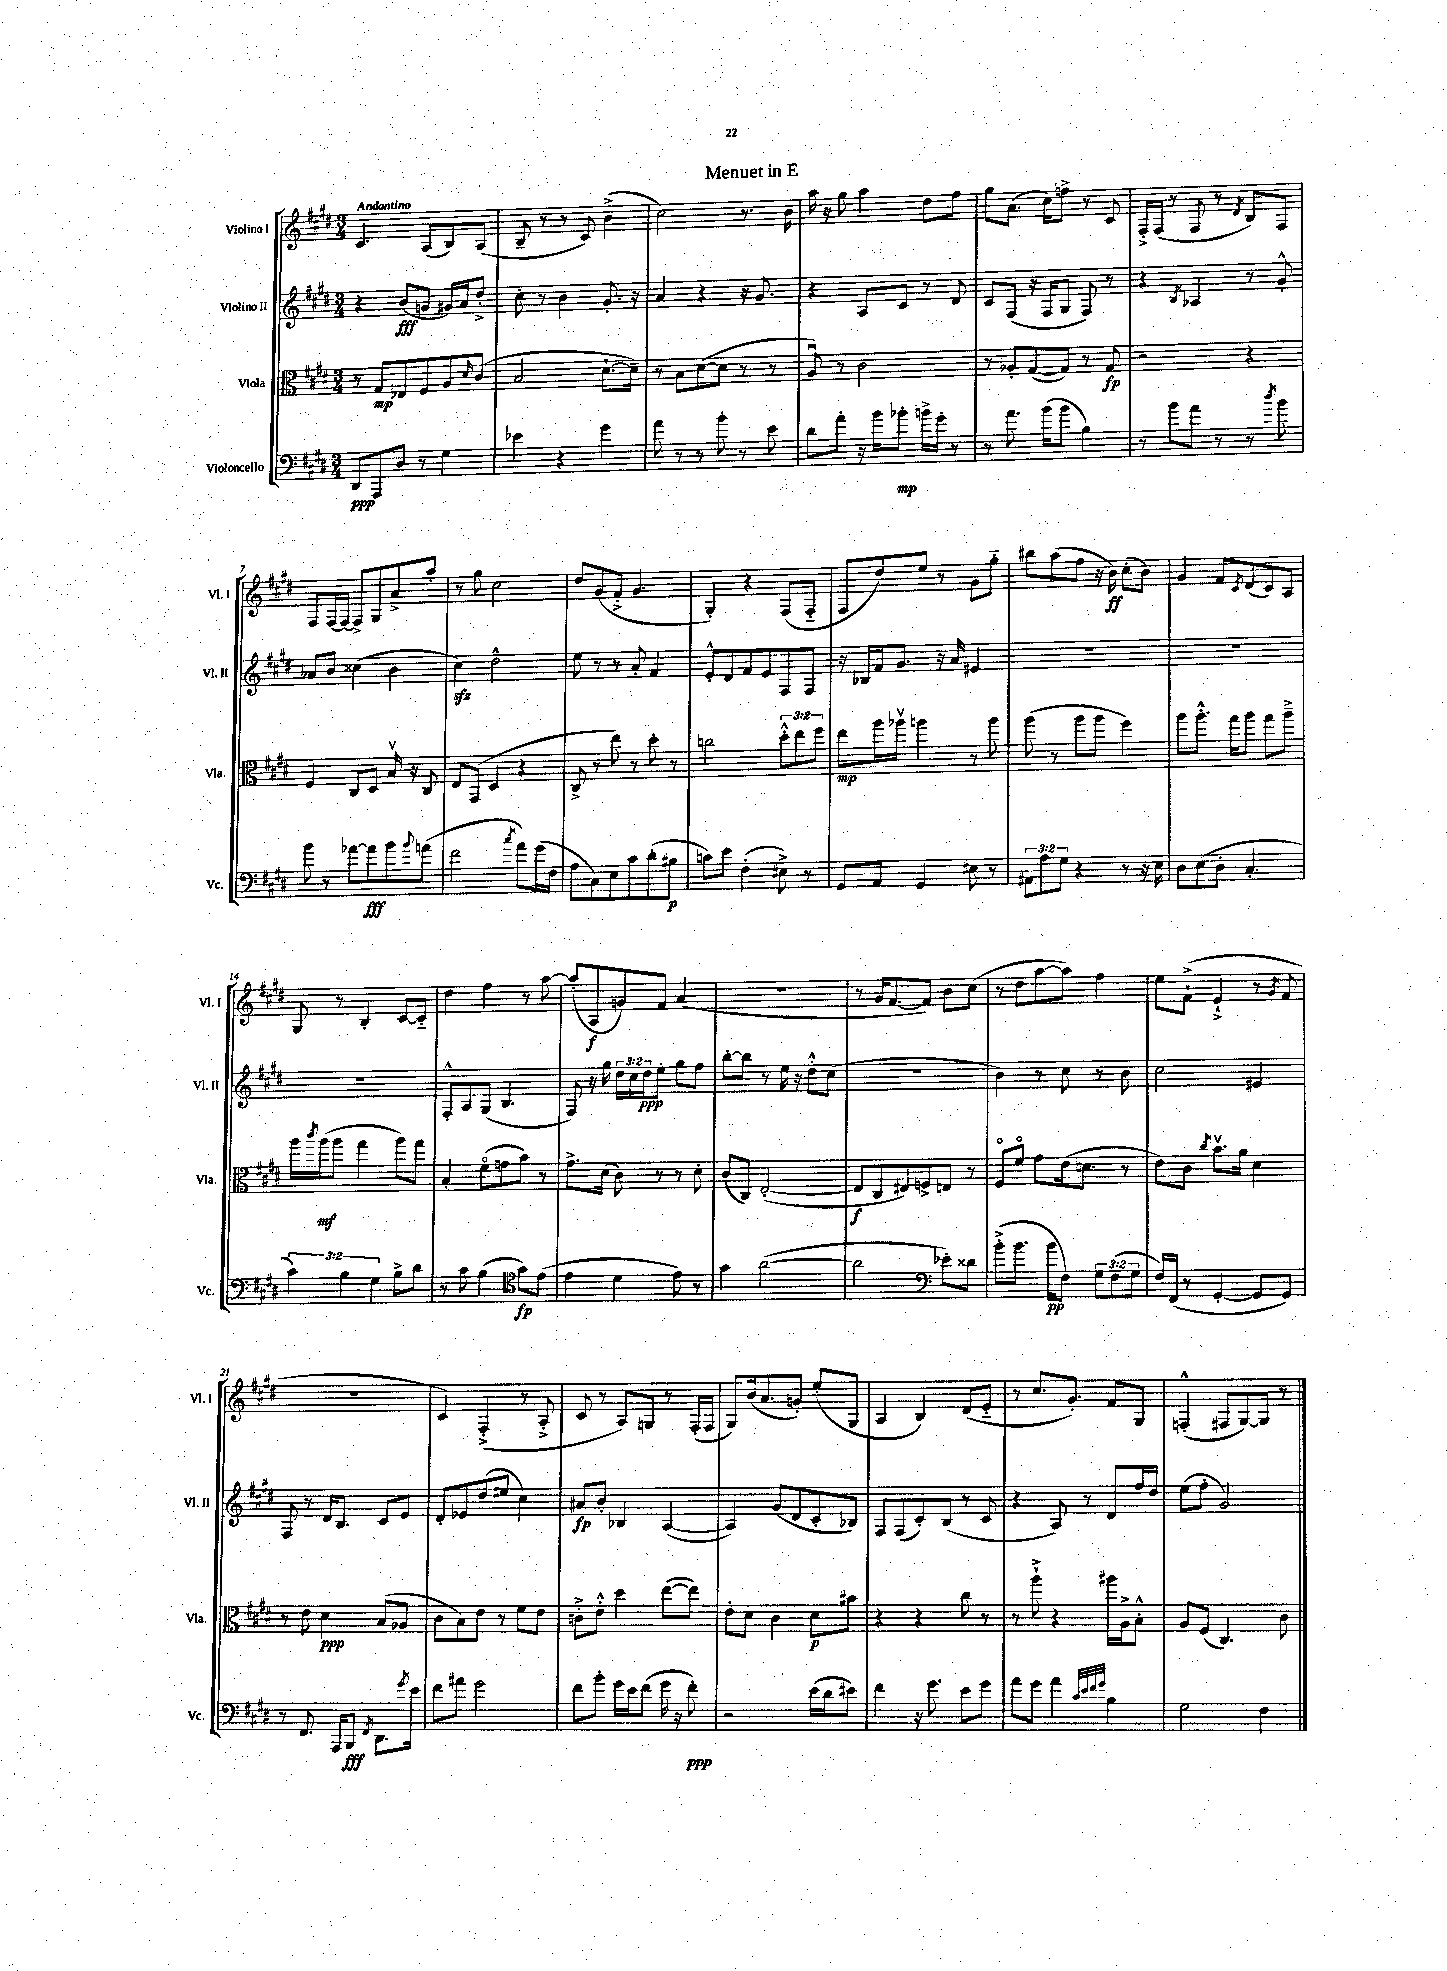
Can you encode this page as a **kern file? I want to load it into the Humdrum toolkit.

**kern	**dynam	**kern	**dynam	**kern	**dynam	**kern	**dynam
*part4	*part4	*part3	*part3	*part2	*part2	*part1	*part1
*staff4	*staff4	*staff3	*staff3	*staff2	*staff2	*staff1	*staff1
*I"Violoncello	*	*I"Viola	*	*I"Violino II	*	*I"Violino I	*
*I'Vc.	*	*I'Vla.	*	*I'Vl. II	*	*I'Vl. I	*
*clefF4	*	*clefC3	*	*clefG2	*	*clefG2	*
*k[f#c#g#d#]	*	*k[f#c#g#d#]	*	*k[f#c#g#d#]	*	*k[f#c#g#d#]	*
*M3/4	*	*M3/4	*	*M3/4	*	*M3/4	*
=1	=1	=1	=1	=1	=1	=1	=1
!	!	!	!	!	!	!LO:TX:a:B:t=Andantino	!
8DD#/L	ppp	8r	.	4r	.	4.c#/	.
8AAA/	.	8G#/L	mp	.	.	.	.
8D#/J	.	8E-X/	.	(8b/L	fff	.	.
8r	.	8F#/	.	8gn/J	.	(8A/L	.
4G#\	.	8A/	.	16g#X/LL)	.	8B/)	.
.	.	.	.	16a/J	.	.	.
.	.	16qqd#/	.	.	.	.	.
.	.	(8c#/J	.	8dd#'^/J	.	(8A/J	.
=2	=2	=2	=2	=2	=2	=2	=2
4e-X\	.	2B/	.	8cc#'\	.	8B~/	.
.	.	.	.	8r	.	8r	.
4r	.	.	.	4b\	.	8r	.
.	.	.	.	.	.	8c#/)	.
4g#\	.	[8.d#`\L	.	8.g#'/	.	(4b^\	.
.	.	16d#~\Jk])	.	16r	.	.	.
=3	=3	=3	=3	=3	=3	=3	=3
8a\	.	8r	.	4a/	.	2cc#\)	.
8r	.	8B\L	.	.	.	.	.
8r	.	([8d#\	.	4r	.	.	.
8b'\	.	8d#\J]	.	.	.	.	.
8r	.	8r	.	16r	.	8.r	.
.	.	.	.	8.g#/	.	.	.
8e\	.	8r	.	.	.	.	.
.	.	.	.	.	.	16b\	.
=4	=4	=4	=4	=4	=4	=4	=4
8d#\L	.	8Au/)	.	4r	.	16aa\	.
.	.	.	.	.	.	16r	.
8a'\J	.	8r	.	.	.	8gg#\	.
16r	.	2c#\	.	8A/L	.	4aa\	.
16b\KL	.	.	.	.	.	.	.
8b-X'\J	mp	.	.	8c#/J	.	.	.
16bn^\LL	.	.	.	8r	.	8dd#\L	.
16g#'\JJ	.	.	.	.	.	.	.
8r	.	.	.	8d#/	.	8ff#\J	.
=5	=5	=5	=5	=5	=5	=5	=5
8r	.	8r	.	8c#/L	.	8gg#\L	.
8.a\	.	8A-X'/L	.	(8F#/J	.	(8.a\J	.
.	.	([8G#/	.	16r	.	.	.
(16b\KL	.	.	.	16F#/KL	.	16cc#\KL)	.
8b\J	.	8G#/J])	.	8G#/J	.	8ffn^\J	.
4B\)	.	8r	.	8F#/)	.	8r	.
.	.	8G#/	fp	8r	.	8c#/	.
=6	=6	=6	=6	=6	=6	=6	=6
8r	.	2r	.	4r	.	16F#'^/LL	.
.	.	.	.	.	.	(16F#/JJ	.
8b\L	.	.	.	.	.	8r	.
.	.	.	.	8qB/	.	.	.
8a\J	.	.	.	4A-X/	.	8F#/	.
8r	.	.	.	.	.	8r	.
.	.	.	.	.	.	8qd#/	.
8r	.	4r	.	8r	.	8B/L)	.
8qdd#/	.	.	.	.	.	.	.
8b\	.	.	.	8g#'^^/	.	8F#/J	.
!!LO:LB:g=z
=7	=7	=7	=7	=7	=7	=7	=7
8b\	.	4F#/	.	8a-X/L	.	8F#/L	.
8r	.	.	.	8b/J	.	[16F#/L	.
.	.	.	.	.	.	16F#/JJ_	.
[8a-X\L	.	8C#/L	.	(4cc##X\	.	8F#^/L]	.
8a-\]	fff	8D#/J	.	.	.	8G#/	.
8b\	.	16Bv/	.	4b\	.	8a^/	.
.	.	16r	.	.	.	.	.
8qqb/	.	.	.	.	.	.	.
(8an\J	.	8C#/	.	.	.	8aa'/J	.
=8	=8	=8	=8	=8	=8	=8	=8
2f#\	.	8E/L	.	4cc#zz\)	.	8r	.
.	.	(8GG#/J	.	.	.	8gg#\	.
.	.	4D#/	.	2dd#^^\	.	2cc#\	.
8qcc#/	.	.	.	.	.	.	.
8a\L)	.	4r	.	.	.	.	.
(16g#\L	.	.	.	.	.	.	.
16F#\JJ	.	.	.	.	.	.	.
=9	=9	=9	=9	=9	=9	=9	=9
8A\L	.	8C#^/	.	8ee\	.	8dd#/L	.
8C#\)	.	8r	.	8r	.	(8g#/	.
8E\	.	8ee\)	.	8r	.	8f#'^/J	.
8c#\	.	8r	.	8a'/	.	4.g#/	.
(8d#'\	.	8dd#'\	.	4f#/	.	.	.
8B#X\J	p	8r	.	.	.	.	.
=10	=10	=10	=10	=10	=10	=10	=10
8cn\L)	.	2ccn\	.	8e'^^/L	.	4G#'/)	.
8e\J	.	.	.	8d#/	.	.	.
(4F#'\	.	.	.	8f#/	.	4r	.
.	.	.	.	8e/	.	.	.
8E#X^\)	.	12dd#'^^\L	.	8F#/	.	(8F#/L	.
.	.	12ee\	.	.	.	.	.
8r	.	.	.	8F#/J	.	8F#/J	.
.	.	12ff#\J	.	.	.	.	.
=11	=11	=11	=11	=11	=11	=11	=11
8GG#/L	.	8ee\L	mp	16r	.	8F#/L	.
.	.	.	.	16B-X/LL	.	.	.
8AA/J	.	16aa\L	.	16f#/J	.	8dd#/)	.
.	.	16aa-Xv\JJ	.	8.g#/J	.	.	.
4GG#/	.	4aan\	.	.	.	8ee/J	.
.	.	.	.	16r	.	8r	.
.	.	.	.	16a/	.	.	.
8E#X\	.	8r	.	4e#X/	.	8g#\L	.
8r	.	8aa\	.	.	.	8gg#\J	.
=12	=12	=12	=12	=12	=12	=12	=12
12AA#X\L	.	(8aa\	.	2.r	.	8bb#X\L	.
12A\	.	.	.	.	.	.	.
.	.	8r	.	.	.	(8aa\	.
12G#\J	.	.	.	.	.	.	.
4r	.	8aa\L	.	.	.	8ff#\J	.
.	.	8aa\J	.	.	.	16r	.
.	.	.	.	.	.	16b\)	ff
8r	.	4ff#\)	.	.	.	(8cc#'\L	.
16r	.	.	.	.	.	8b\J)	.
16E\	.	.	.	.	.	.	.
=13	=13	=13	=13	=13	=13	=13	=13
8D#\L	.	8aa\L	.	2.r	.	4g#/	.
(8E\	.	8.aa'^^\J	.	.	.	.	.
8D#'\J	.	.	.	.	.	8f#/L	.
.	.	16gg#\KL	.	.	.	.	.
.	.	.	.	.	.	8qc#/	.
4.C#'/	.	8aa\J	.	.	.	(8d#/	.
.	.	8gg#\L	.	.	.	8c#/)	.
.	.	8aa~^\J	.	.	.	8A/J	.
!!LO:LB:g=z
=14	=14	=14	=14	=14	=14	=14	=14
6c#\)	.	16aa\LL	.	2.r	.	8G#/	.
.	.	8qccc#/	.	.	.	.	.
.	.	(16aa\J	mf	.	.	.	.
.	.	8aa\J	.	.	.	8r	.
6B\	.	.	.	.	.	.	.
.	.	4gg#\	.	.	.	4B'/	.
6G#\	.	.	.	.	.	.	.
8B^\L	.	8aa\L)	.	.	.	[8c#/L	.
8d#\J	.	8gg#\J	.	.	.	8c#/J]	.
=15	=15	=15	=15	=15	=15	=15	=15
8r	.	4B'/	.	8F#'^^/L	.	4dd#\	.
8c#\	.	.	.	8A/	.	.	.
(4B\	.	(8f#\L	.	(8G#/J	.	4ff#\	.
.	.	8gn\	.	4.B/	.	.	.
*clefC4	*	*	*	*	*	*	*
8g#\L)	fp	8b\J)	.	.	.	8r	.
(8e\J	.	8r	.	.	.	[8aa\	.
=16	=16	=16	=16	=16	=16	=16	=16
4e\	.	8.g#^\L	.	8F#/)	.	(8aa'/L]	.
.	.	.	.	16r	.	8A/	f
.	.	(16d#\Jk	.	16gg#\	.	.	.
4d#\	.	8c#\)	.	24dd#\LL	.	8gn/)	.
.	.	.	.	24cc#\	.	.	.
.	.	.	.	24dd#\J	ppp	.	.
.	.	8r	.	8ee'\J	.	8f#/J	.
8e\)	.	8r	.	8gg#\L	.	(4a/	.
8r	.	8d#'\	.	8ff#\J	.	.	.
=17	=17	=17	=17	=17	=17	=17	=17
4g#\	.	(8c#/L	.	[8bb'\L	.	2.r	.
.	.	8C#/J)	.	8bb\J]	.	.	.
([2a\	.	([2E'/	.	8r	.	.	.
.	.	.	.	16ee\	.	.	.
.	.	.	.	16r	.	.	.
.	.	.	.	8dd#'^^\L	.	.	.
.	.	.	.	(8cc#\J	.	.	.
=18	=18	=18	=18	=18	=18	=18	=18
2a\]	.	8E/L]	f	2.r	.	8r	.
.	.	8C#/	.	.	.	16g#/KL	.
.	.	.	.	.	.	[8.f#/	.
.	.	8E#X/)	.	.	.	.	.
.	.	8Fn^/	.	.	.	8f#/J])	.
*clefF4	*	*	*	*	*	*	*
8e-X'\L)	.	8En/J	.	.	.	8b\L	.
8d##X\J	.	8r	.	.	.	(8cc#\J	.
=19	=19	=19	=19	=19	=19	=19	=19
(8b'^\L	.	8F#/L	.	4b\)	.	8r	.
8.b\J	.	8f#/J	.	.	.	8dd#\L	.
.	.	8g#\L	.	8r	.	[8aa\	.
16b\KL	pp	.	.	.	.	.	.
8F#\J)	.	(16e\k	.	8cc#\	.	8aa\J])	.
.	.	8.dn\J	.	.	.	.	.
12G#\L	.	.	.	8r	.	4ff#\	.
(12F#\	.	.	.	.	.	.	.
.	.	8r	.	8b\	.	.	.
12G#\J	.	.	.	.	.	.	.
=20	=20	=20	=20	=20	=20	=20	=20
16F#/LL)	.	8e\L)	.	2cc#\	.	8ee\L	.
(16FF#/JJ	.	.	.	.	.	.	.
8r	.	8c#\J	.	.	.	(8f#`^\J	.
.	.	8qcc#/	.	.	.	.	.
[4GG#'/	.	8.bv\L	.	.	.	4e`^/	.
.	.	16a\Jk	.	.	.	.	.
8GG#/L]	.	4d#\	.	4e#X/	.	8r	.
.	.	.	.	.	.	8qg#/	.
8GG#/J)	.	.	.	.	.	8f#/	.
!!LO:LB:g=z
=21	=21	=21	=21	=21	=21	=21	=21
8r	.	8r	.	8F#/	.	2.r	.
8.FF#/	.	8e\	.	8r	.	.	.
.	.	4d#\	ppp	16d#/KL	.	.	.
16AAA/KL	.	.	.	8.B/J	.	.	.
8BBB/J	fff	.	.	.	.	.	.
8qFF#/	.	.	.	.	.	.	.
8.DD#\L	.	(8B/L	.	8c#/L	.	.	.
.	.	8A-X/J	.	8e/J	.	.	.
8qg#/	.	.	.	.	.	.	.
16e\Jk	.	.	.	.	.	.	.
=22	=22	=22	=22	=22	=22	=22	=22
8f#\L	.	8c#\L	.	8d#'/L	.	4c#/)	.
8a#X\J	.	8B\)	.	8e-X/	.	.	.
2g#\	.	8e\J	.	(8dd#/	.	(4F#'^/	.
.	.	8r	.	8ee#X/J	.	.	.
.	.	8f#\L	.	4cc#\)	.	8r	.
.	.	8e\J	.	.	.	8A'^/	.
=23	=23	=23	=23	=23	=23	=23	=23
8f#\L	.	8cn'^\L	.	8a#X/L	fp	8c#/	.
8b'\J	.	8e'^^\J	.	8b'/J	.	8r	.
16g#\LL	.	4dd#\	.	4B-X/	.	8A/L)	.
16e\J	.	.	.	.	.	.	.
(8f#\J	.	.	.	.	.	8Gn/J	.
16g#\	.	([8ee\L	.	([4A/	.	8r	.
16r	.	.	.	.	.	.	.
8f#'\)	ppp	8ee\J])	.	.	.	(16F#'/LL	.
.	.	.	.	.	.	16F#/JJ	.
=24	=24	=24	=24	=24	=24	=24	=24
2r	.	8e'\L	.	4A/])	.	8G#/L)	.
.	.	8d#\J	.	.	.	(16b/k	.
.	.	.	.	.	.	8.a/	.
.	.	4c#\	.	(8g#/L	.	.	.
.	.	.	.	8d#/	.	8gn'/J)	.
(16e\LL	.	8d#\L	p	8c#'/	.	(8ee'/L	.
16d#\J	.	.	.	.	.	.	.
8e#X\J)	.	8b#X\J	.	8B-X/J)	.	8G#/J	.
=25	=25	=25	=25	=25	=25	=25	=25
4f#\	.	4r	.	8F#/L	.	4A/	.
.	.	.	.	(8F#/	.	.	.
16r	.	4r	.	8c#'/)	.	4B/)	.
8.g#\	.	.	.	.	.	.	.
.	.	.	.	(8B/J	.	.	.
8e\L	.	8cc#\	.	8r	.	(8d#/L	.
8g#\J	.	8r	.	8c#/	.	8e/J	.
=26	=26	=26	=26	=26	=26	=26	=26
8a\L	.	8r	.	4r	.	8r	.
8g#\J	.	8aa`^\	.	.	.	8.cc#/L	.
4a\	.	4r	.	8A/)	.	.	.
.	.	.	.	.	.	8.g#'/J)	.
.	.	.	.	8r	.	.	.
32qqc#/LLL	.	.	.	.	.	.	.
32qqe/	.	.	.	.	.	.	.
32qqf#/	.	.	.	.	.	.	.
32qqg#/JJJ	.	.	.	.	.	.	.
4B\	.	16aa#X\LL	.	8d#/L	.	8f#/L	.
.	.	16A^\J	.	.	.	.	.
.	.	8B'^^\J	.	16ff#/L	.	8G#/J	.
.	.	.	.	16dd#/JJ	.	.	.
=27	=27	=27	=27	=27	=27	=27	=27
2G#\	.	8A/L	.	(8ee\L	.	(4Fn'^^/	.
.	.	(8F#/J	.	8ff#'\J	.	.	.
.	.	4.C#/)	.	2g#/)	.	8F#X/L	.
.	.	.	.	.	.	[8G#/)	.
4F#\	.	.	.	.	.	8G#/J]	.
.	.	8c#\	.	.	.	8r	.
==	==	==	==	==	==	==	==
*-	*-	*-	*-	*-	*-	*-	*-
